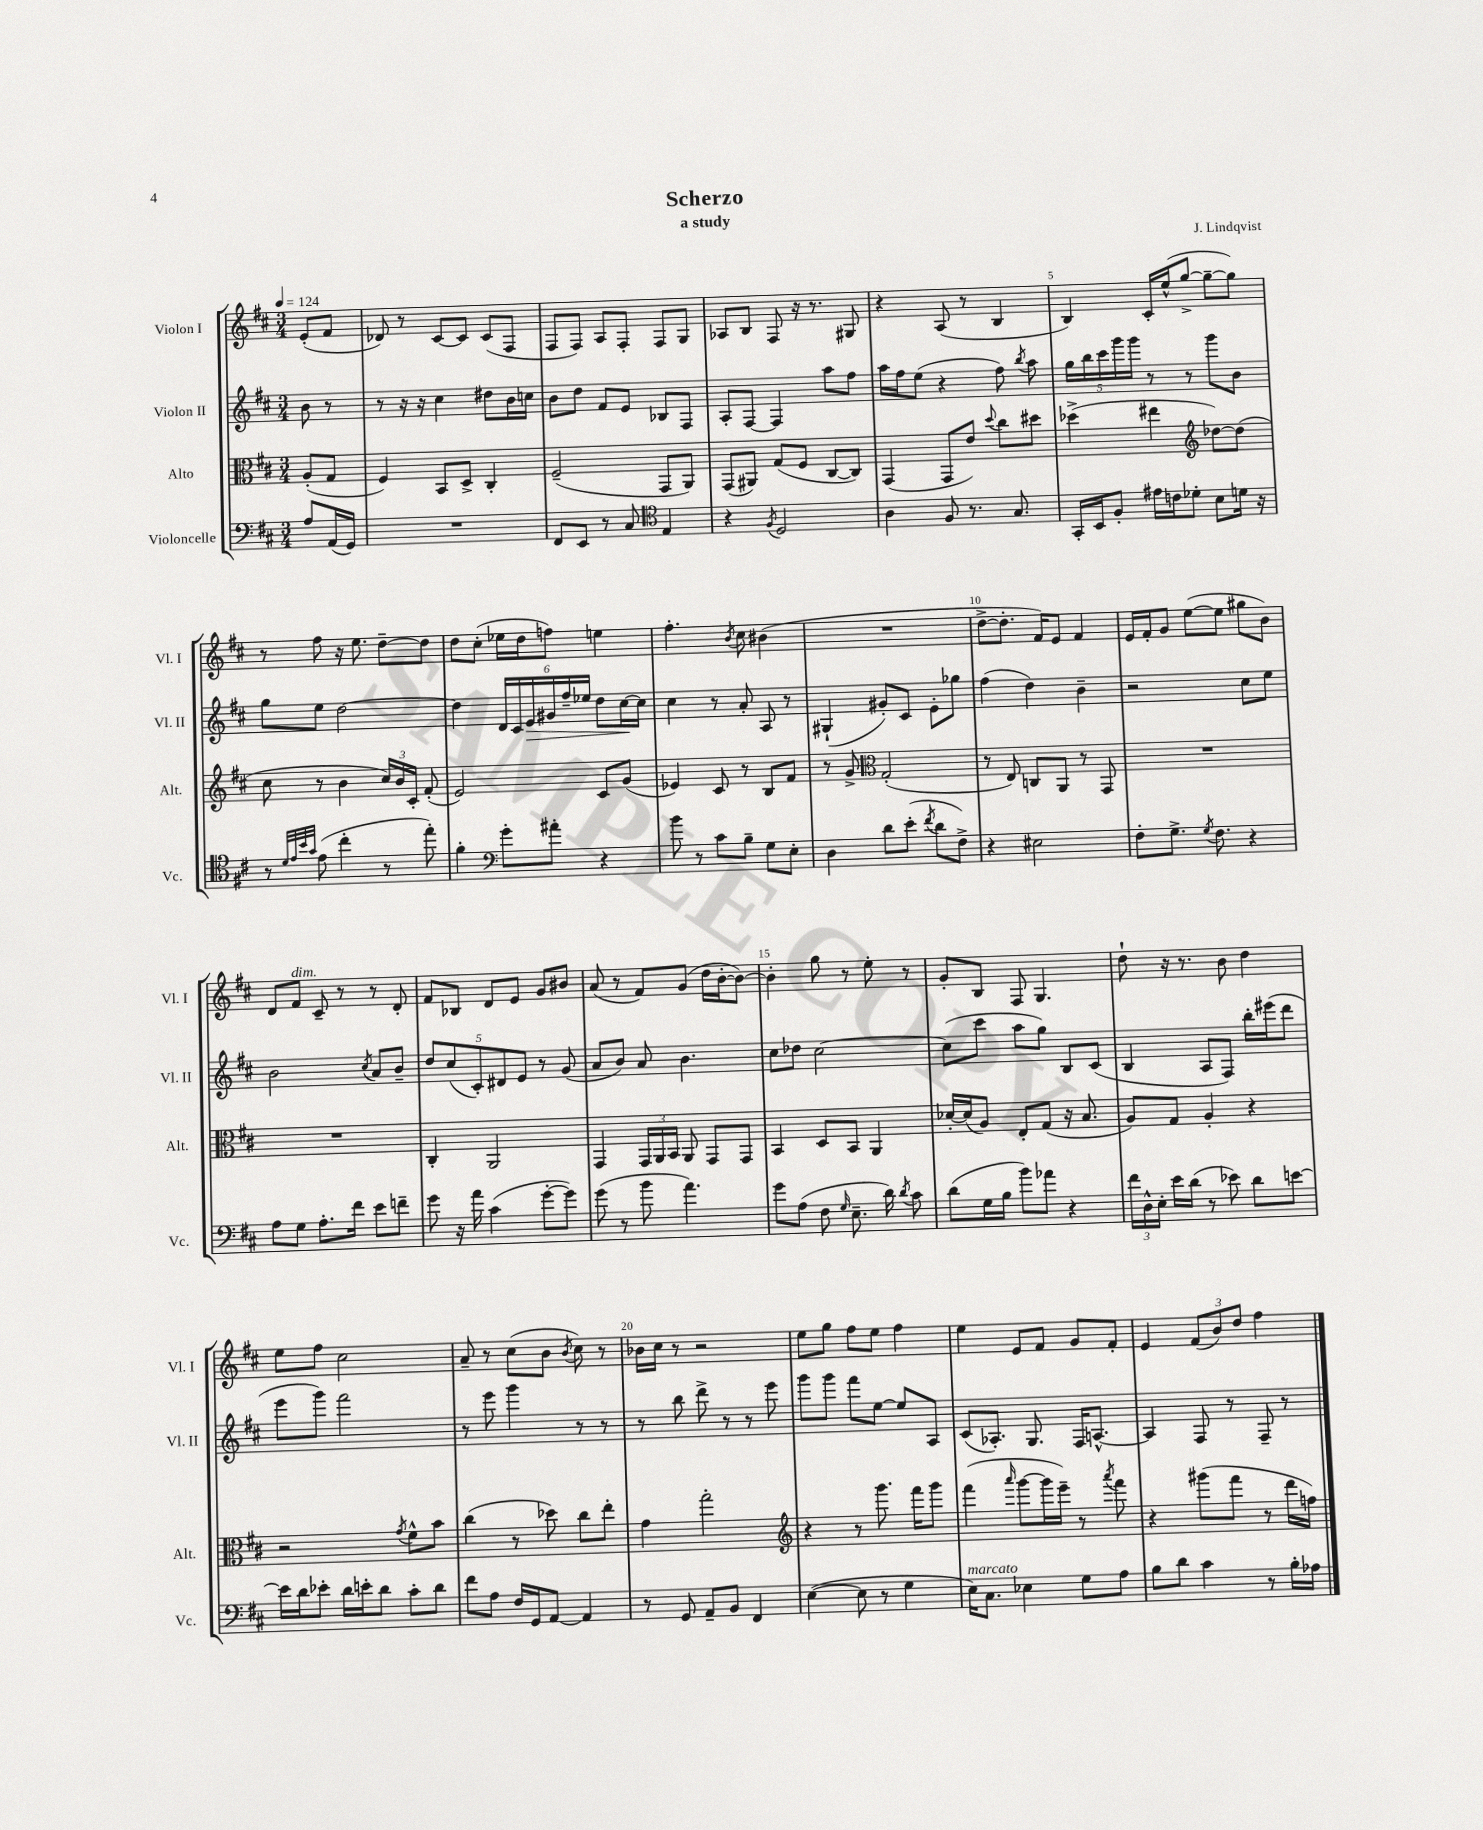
\header { title = "Scherzo" composer = "J. Lindqvist" subtitle = "a study" }
<<
\new StaffGroup <<
\new Staff = "s0" \with { instrumentName = "Violon I" shortInstrumentName = "Vl. I" } {
    \clef treble \key d \major \numericTimeSignature \time 3/4 \partial 4 \tempo 4 = 124
    \autoBeamOff e'8[-.( fis'8] |
    des'8) r8 cis'8[~ cis'8] cis'8[( fis8] |
    fis8[ fis8]) a8[ fis8]-. fis8[ g8] |
    aes8[ b8] fis8 r16 r8. gis8 |
    r4 a8( r8 b4 |
    b4) cis'16[-. e''16-^( g''8]~-> g''8[~-- g''8]) |
    r8 fis''8 r16 e''8. d''8[~-- d''8] |
    d''8[ cis''8]-.( ees''16[ d''16 f''8]) e''4 |
    fis''4.-. \acciaccatura { b'8 } cis''8 bis'4( |
    R2. |
    d''8[~-> d''8.]-. fis'16[) e'8] fis'4 |
    e'16[ fis'16-. g'8] e''8[~( e''8] gis''8[ b'8]) |
    d'8[ fis'8]^\markup { \italic "dim." } cis'8-- r8 r8 d'8-. |
    fis'8[ bes8] d'8[ e'8] g'8[ bis'8] |
    a'8( r8 fis'8[) g'8]( d''16[ b'16~-. b'8]~) |
    b'4-. g''8 r8 e''8-. r8 |
    g'8[-. b8] fis8 g4. |
    d''8-! r16 r8. b'8 d''4 |
    e''8[ fis''8] cis''2 |
    a'8-- r8 cis''8[( b'8] \acciaccatura { b'8 } cis''8) r8 |
    bes'16[ cis''16] r8 r2 |
    e''8[ g''8] fis''8[ e''8] fis''4 |
    e''4 e'8[ fis'8] g'8[ fis'8]-. |
    e'4 \tuplet 3/2 { fis'8[( b'8) d''8] } fis''4 \bar "|." |
}
\new Staff = "s1" \with { instrumentName = "Violon II" shortInstrumentName = "Vl. II" } {
    \clef treble \key d \major \numericTimeSignature \time 3/4 \partial 4
    \autoBeamOff b'8 r8 |
    r8 r16 r16 cis''4 dis''8[ b'16 c''16] |
    b'8[ d''8] fis'8[ e'8] bes8[ fis8] |
    a8[-. fis8]~ fis4 a''8[ fis''8] |
    a''16[ fis''16 e''8]( r4 fis''8) \acciaccatura { b''8 } a''8 |
    \tuplet 5/4 { g''16[ b''16 cis'''16 g'''16 g'''16] } r8 r8 g'''8[ b'8] |
    g''8[ e''8] d''2~ |
    d''4 \tuplet 6/4 { d'16[ cis'16 e'16\> gis'16 fis''16-- ees''16] } d''8[ cis''16~\! cis''16] |
    cis''4 r8 a'8-. a8 r8 |
    gis4-!( gis'8[-.) cis'8] e'8[-. ges''8] |
    fis''4( d''4) b'4-- |
    r2 cis''8[ e''8] |
    b'2 \acciaccatura { cis''8 } a'8[ b'8]-- |
    \tuplet 5/4 { d''8[ cis''8( cis'8-.) dis'8 e'8] } r8 g'8( |
    a'8[ b'8]) a'8 b'4. |
    cis''8[ des''8] cis''2~ |
    cis''8[( cis'''8] a''8[ g''8]) b8[ cis'8]( |
    b4 a8[ fis8]) b''16[-. eis'''16( d'''8] |
    e'''8[ g'''8]) fis'''2 |
    r8 e'''8 g'''4 r8 r8 |
    r8 b''8 d'''8-> r8 r8 e'''8 |
    g'''8[ g'''8] fis'''8[ e''8]~ e''8[ a8] |
    cis'8[( aes8.]-.) g8. fis16[ a8.]~-^ |
    a4 fis8 r8 fis8-- r8 \bar "|." |
}
\new Staff = "s2" \with { instrumentName = "Alto" shortInstrumentName = "Alt." } {
    \clef alto \key d \major \numericTimeSignature \time 3/4 \partial 4
    \autoBeamOff a8[-.( g8] |
    fis4) b,8[ d8]-> cis4-. |
    fis2--( g,8[ a,8]) |
    g,8[( ais,8]) g8[( fis8] cis8[~ cis8]) |
    g,4( g,8[ e'8]) \appoggiatura { d''8 } cis''8[ dis''8] |
    des''4->( eis''4 \clef treble des''8[~) des''8]( |
    cis''8 r8 b'4 \tuplet 3/2 { cis''16[) b'16 cis'16]-. } fis'8-.( |
    e'2) cis'8[ g'8]( |
    ees'4) cis'8 r8 b8[ fis'8] |
    r8 g'8-> \clef alto g2-.( |
    r8 e8) c8[ a,8] r8 g,8 |
    R2. |
    R2. |
    cis4-. a,2 |
    g,4 \tuplet 3/2 { g,16[ a,16 b,16] } a,8 g,8[ g,8] |
    b,4 d8[ b,8] a,4 |
    des'16[~-. des'16( a8]) e8[-. g8]( r16 b8. |
    a8[) g8] a4-. r4 |
    r2 \acciaccatura { g'8 } fis'8[-^ b'8] |
    cis''4( r8 des''8) cis''8[ e''8]-. |
    g'4 g''2-. |
    \clef treble r4 r8 g'''8. fis'''16[ g'''8] |
    fis'''4( \grace { a'''16 } g'''8[~ g'''16 e'''16]--) r8 \acciaccatura { a'''8 } fis'''8 |
    r4 gis'''8[( fis'''8] r8 d'''16[ f''16]) \bar "|." |
}
\new Staff = "s3" \with { instrumentName = "Violoncelle" shortInstrumentName = "Vc." } {
    \clef bass \key d \major \numericTimeSignature \time 3/4 \partial 4
    \autoBeamOff a8[ a,16( g,16]) |
    R2. |
    fis,8[ e,8] r8 cis8 \clef tenor e4 |
    r4 \acciaccatura { fis8 } d2 |
    a4 fis8 r8. g8. |
    g,16[-. b,16 fis8]-. eis'16[ c'16 des'8]-. b8[ d'16] r16 |
    r8 \grace { d'32[ e'32 b'32 g'32] } e'8( cis''4-. r8 e''8-.) |
    fis'4-. \clef bass g'8[-. ais'8]-. r4 |
    b'8 r8 cis'8[ b8]-- g8[ e8]-. |
    d4 d'8[ e'8]-.( \acciaccatura { fis'8 } d'8[ fis8]->) |
    r4 eis2 |
    fis8[-. g8.]-> \acciaccatura { g8 } fis8. r4 |
    a8[ g8] a8.[-. fis'16] e'8[ f'8]-- |
    g'8 r16 a'16 cis'4( g'8[~-. g'8]) |
    g'8( r8 b'8 a'4.) |
    g'8[ a8]( fis8 \grace { g16 } e8.-- d'16) \acciaccatura { d'8 } cis'8 |
    d'8[( g16 b16] b'8[) aes'8] r4 |
    \tuplet 3/2 { fis'16[ d16-^ e16]-. } e'16[ d'16]( r8 ees'8) d'8[ e'8]~ |
    e'16[ d'16 ees'8]-. d'16[ e'16-. d'8] cis'8[-. d'8] |
    fis'8[ a8] fis16[ g,16 a,8]~ a,4 |
    r8 g,8 a,8[-- b,8] fis,4 |
    e4~( e8 r8 g4 |
    e16[^\markup { \italic "marcato" }) cis8.] ees4 g8[ a8] |
    b8[ d'8] cis'4 r8 b16[-. aes16] \bar "|." |
}
>>
>>
\layout { \context { \Score \override BarNumber.break-visibility = ##(#f #t #t) barNumberVisibility = #(every-nth-bar-number-visible 5) } }
